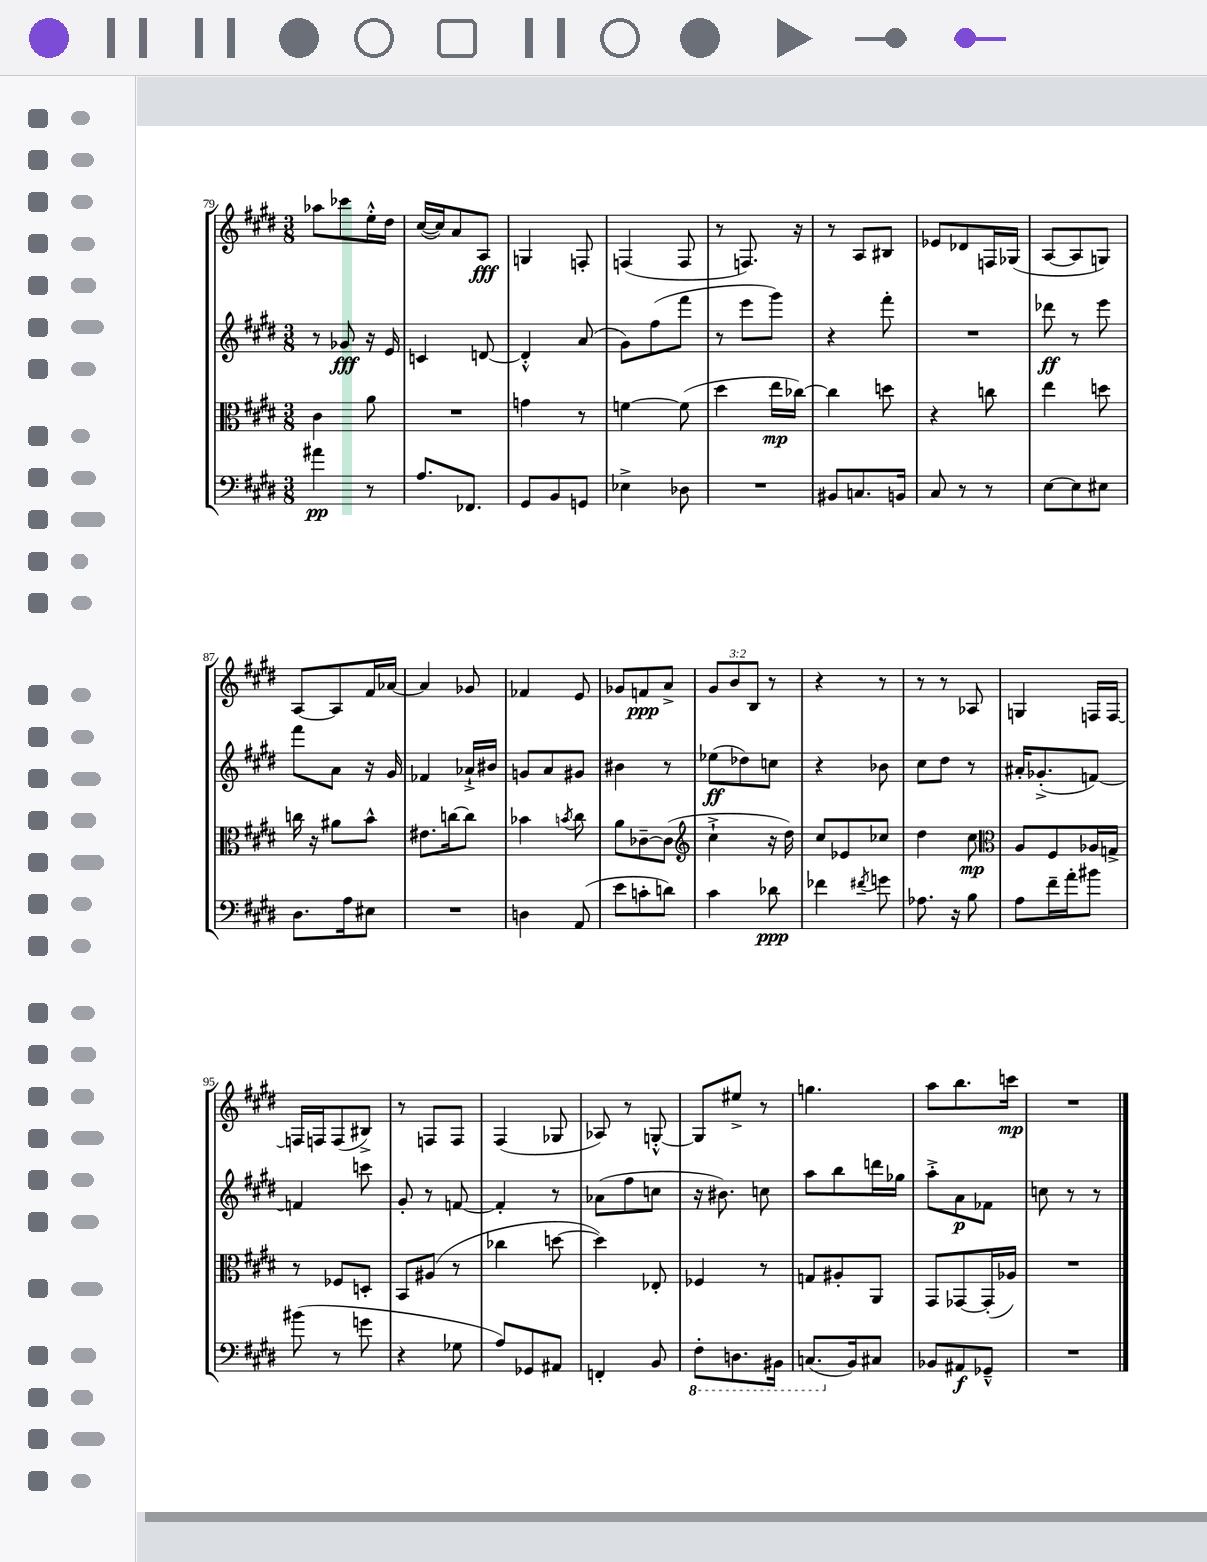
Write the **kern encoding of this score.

**kern	**dynam	**kern	**dynam	**kern	**dynam	**kern	**dynam
*part4	*part4	*part3	*part3	*part2	*part2	*part1	*part1
*staff4	*staff4	*staff3	*staff3	*staff2	*staff2	*staff1	*staff1
*clefF4	*	*clefC3	*	*clefG2	*	*clefG2	*
*k[f#c#g#d#]	*	*k[f#c#g#d#]	*	*k[f#c#g#d#]	*	*k[f#c#g#d#]	*
*M3/8	*	*M3/8	*	*M3/8	*	*M3/8	*
=79	=79	=79	=79	=79	=79	=79	=79
4a#X\	pp	4c#\	.	8r	.	8aa-X\L	.
.	.	.	.	8g-X/	fff	8ccc-X\	.
8r	.	8a\	.	16r	.	16ee'^^\L	.
.	.	.	.	16e/	.	16dd#\JJ	.
=80	=80	=80	=80	=80	=80	=80	=80
8.A/L	.	4.r	.	4cn/	.	([16cc#/LL	.
.	.	.	.	.	.	16cc#/J])	.
.	.	.	.	.	.	8a/	.
8.FF-X/J	.	.	.	.	.	.	.
.	.	.	.	[8dn/	.	8A/J	fff
=81	=81	=81	=81	=81	=81	=81	=81
8GG#/L	.	4gn\	.	4d'^^/]	.	4Gn/	.
8BB/	.	.	.	.	.	.	.
8GGn/J	.	8r	.	(8a/	.	8Fn'/	.
=82	=82	=82	=82	=82	=82	=82	=82
4E-X^\	.	[4fn\	.	8g#\L)	.	(4Fn/	.
.	.	.	.	(8ff#\	.	.	.
8D-X\	.	(8f\]	.	8fff#\J	.	8F/	.
=83	=83	=83	=83	=83	=83	=83	=83
4.r	.	4dd#\	.	8r	.	8r	.
.	.	.	.	8eee\L	.	8.Fn/)	.
.	.	16ee\LL	mp	8ggg#\J)	.	.	.
.	.	[16cc-X\JJ)	.	.	.	16r	.
=84	=84	=84	=84	=84	=84	=84	=84
8BB#X/L	.	4cc-\]	.	4r	.	8r	.
8.Cn/	.	.	.	.	.	8A/L	.
.	.	8ddn\	.	8fff#'\	.	8B#X/J	.
16BBn/Jk	.	.	.	.	.	.	.
=85	=85	=85	=85	=85	=85	=85	=85
8C#/	.	4r	.	4.r	.	8e-X/L	.
8r	.	.	.	.	.	8d-X/	.
8r	.	8ccn\	.	.	.	16Fn/L	.
.	.	.	.	.	.	(16G-X/JJ	.
=86	=86	=86	=86	=86	=86	=86	=86
[8E\L	.	4ee\	.	8ddd-X\	ff	[8A/L	.
8E\]	.	.	.	8r	.	8A/]	.
8E#X\J	.	8ddn\	.	8eee\	.	8Gn/J)	.
!!LO:LB:g=z
=87	=87	=87	=87	=87	=87	=87	=87
8.D#\L	.	16ccn\	.	8fff#\L	.	[8A/L	.
.	.	16r	.	.	.	.	.
.	.	8a#X\L	.	8a\J	.	8A/]	.
16A\k	.	.	.	.	.	.	.
8E#X\J	.	8b^^\J	.	16r	.	16f#/L	.
.	.	.	.	16g#/	.	[16a-X/JJ	.
=88	=88	=88	=88	=88	=88	=88	=88
4.r	.	8.e#X\L	.	4f-X/	.	4a-/]	.
.	.	[16ccn\k	.	.	.	.	.
.	.	8cc\J]	.	16a-X`^/LL	.	8g-X/	.
.	.	.	.	16b#X/JJ	.	.	.
=89	=89	=89	=89	=89	=89	=89	=89
4Dn\	.	4b-X\	.	8gn/L	.	4f-X/	.
.	.	.	.	8a/	.	.	.
.	.	8qbn/	.	.	.	.	.
(8AA/	.	8cc#\	.	8g#X/J	.	8e/	.
=90	=90	=90	=90	=90	=90	=90	=90
8e\L	.	8a\L	.	4b#X\	.	8g-X/L	.
8cn'\	.	[8c-X~\	.	.	.	8fn/	ppp
8dn\J)	.	(8c-\J]	.	8r	.	8a^/J	.
=91	=91	=91	=91	=91	=91	=91	=91
*	*	*clefG2	*	*	*	*	*
4c#\	.	4cc#`^\	.	(8ee-X\L	ff	12g#/L	.
.	.	.	.	.	.	12b/	.
.	.	.	.	8dd-X\)	.	.	.
.	.	.	.	.	.	12B/J	.
8d-X\	ppp	16r	.	8ccn\J	.	8r	.
.	.	16dd#\)	.	.	.	.	.
=92	=92	=92	=92	=92	=92	=92	=92
4f-X\	.	8cc#/L	.	4r	.	4r	.
.	.	8e-X/	.	.	.	.	.
8qf#X/	.	.	.	.	.	.	.
8gn\	.	8cc-X/J	.	8b-X\	.	8r	.
=93	=93	=93	=93	=93	=93	=93	=93
8.A-X\	.	4dd#\	.	8cc#\L	.	8r	.
.	.	.	.	8dd#\J	.	8r	.
16r	.	.	.	.	.	.	.
8B\	.	8cc#\	mp	8r	.	8A-X/	.
=94	=94	=94	=94	=94	=94	=94	=94
*	*	*clefC3	*	*	*	*	*
8A\L	.	8A/L	.	16a#X'/KL	.	4Gn/	.
.	.	.	.	(8.g-X'^/	.	.	.
16f#~\L	.	8F#/	.	.	.	.	.
16a'\J	.	.	.	.	.	.	.
8b#X\J	.	16A-X/L	.	[8fn/J)	.	16Fn/LL	.
.	.	16Gn^/JJ	.	.	.	[16F/JJ	.
!!LO:LB:g=z
=95	=95	=95	=95	=95	=95	=95	=95
(8b#X\	.	8r	.	4fn/]	.	16Fn/LL]	.
.	.	.	.	.	.	16Fn/J	.
8r	.	8F-X/L	.	.	.	(8F/	.
8gn\	.	8Dn'/J	.	8cccn\	.	8B#X^/J)	.
=96	=96	=96	=96	=96	=96	=96	=96
4r	.	8BB/L	.	8g#'/	.	8r	.
.	.	(8A#X/J	.	8r	.	8Fn/L	.
8G-X\	.	8r	.	[8fn/	.	8F/J	.
=97	=97	=97	=97	=97	=97	=97	=97
8A/L)	.	4cc-X\	.	4f'/]	.	(4F#/	.
8GG-X/	.	.	.	.	.	.	.
8AA#X/J	.	[8ddn\	.	8r	.	8G-X/	.
=98	=98	=98	=98	=98	=98	=98	=98
4FFn'/	.	4dd\])	.	(8a-X\L	.	8A-X/)	.
.	.	.	.	8ff#\	.	8r	.
8BB/	.	8E-X'/	.	8ccn\J	.	[8Gn'^^/	.
=99	=99	=99	=99	=99	=99	=99	=99
*8ba	*	*	*	*	*	*	*
8FF#'\L	.	4F-X/	.	16r	.	8G/L]	.
.	.	.	.	8.b#X\)	.	.	.
8.DDn\	.	.	.	.	.	8ee#X^/J	.
.	.	8r	.	8ccn\	.	8r	.
16BBB#X\Jk	.	.	.	.	.	.	.
=100	=100	=100	=100	=100	=100	=100	=100
(8.CCn/L	.	8Gn/L	.	8aa\L	.	4.ggn\	.
.	.	8A#X'/	.	8bb\	.	.	.
*X8ba	*	*	*	*	*	*	*
16BB/k)	.	.	.	.	.	.	.
8C#X/J	.	8AA/J	.	16dddn\L	.	.	.
.	.	.	.	16gg-X\JJ	.	.	.
=101	=101	=101	=101	=101	=101	=101	=101
8BB-X/L	.	8GG#/L	.	8aa'^\L	.	8aa\L	.
8AA#X/	f	[8GG-X/	.	8a\	p	8.bb\	.
8GG-X~^^/J	.	(16GG-'/L]	.	8f-X\J	.	.	.
.	.	16A-X/JJ)	.	.	.	16cccn\Jk	mp
=102	=102	=102	=102	=102	=102	=102	=102
4.r	.	4.r	.	8ccn\	.	4.r	.
.	.	.	.	8r	.	.	.
.	.	.	.	8r	.	.	.
==	==	==	==	==	==	==	==
*-	*-	*-	*-	*-	*-	*-	*-
